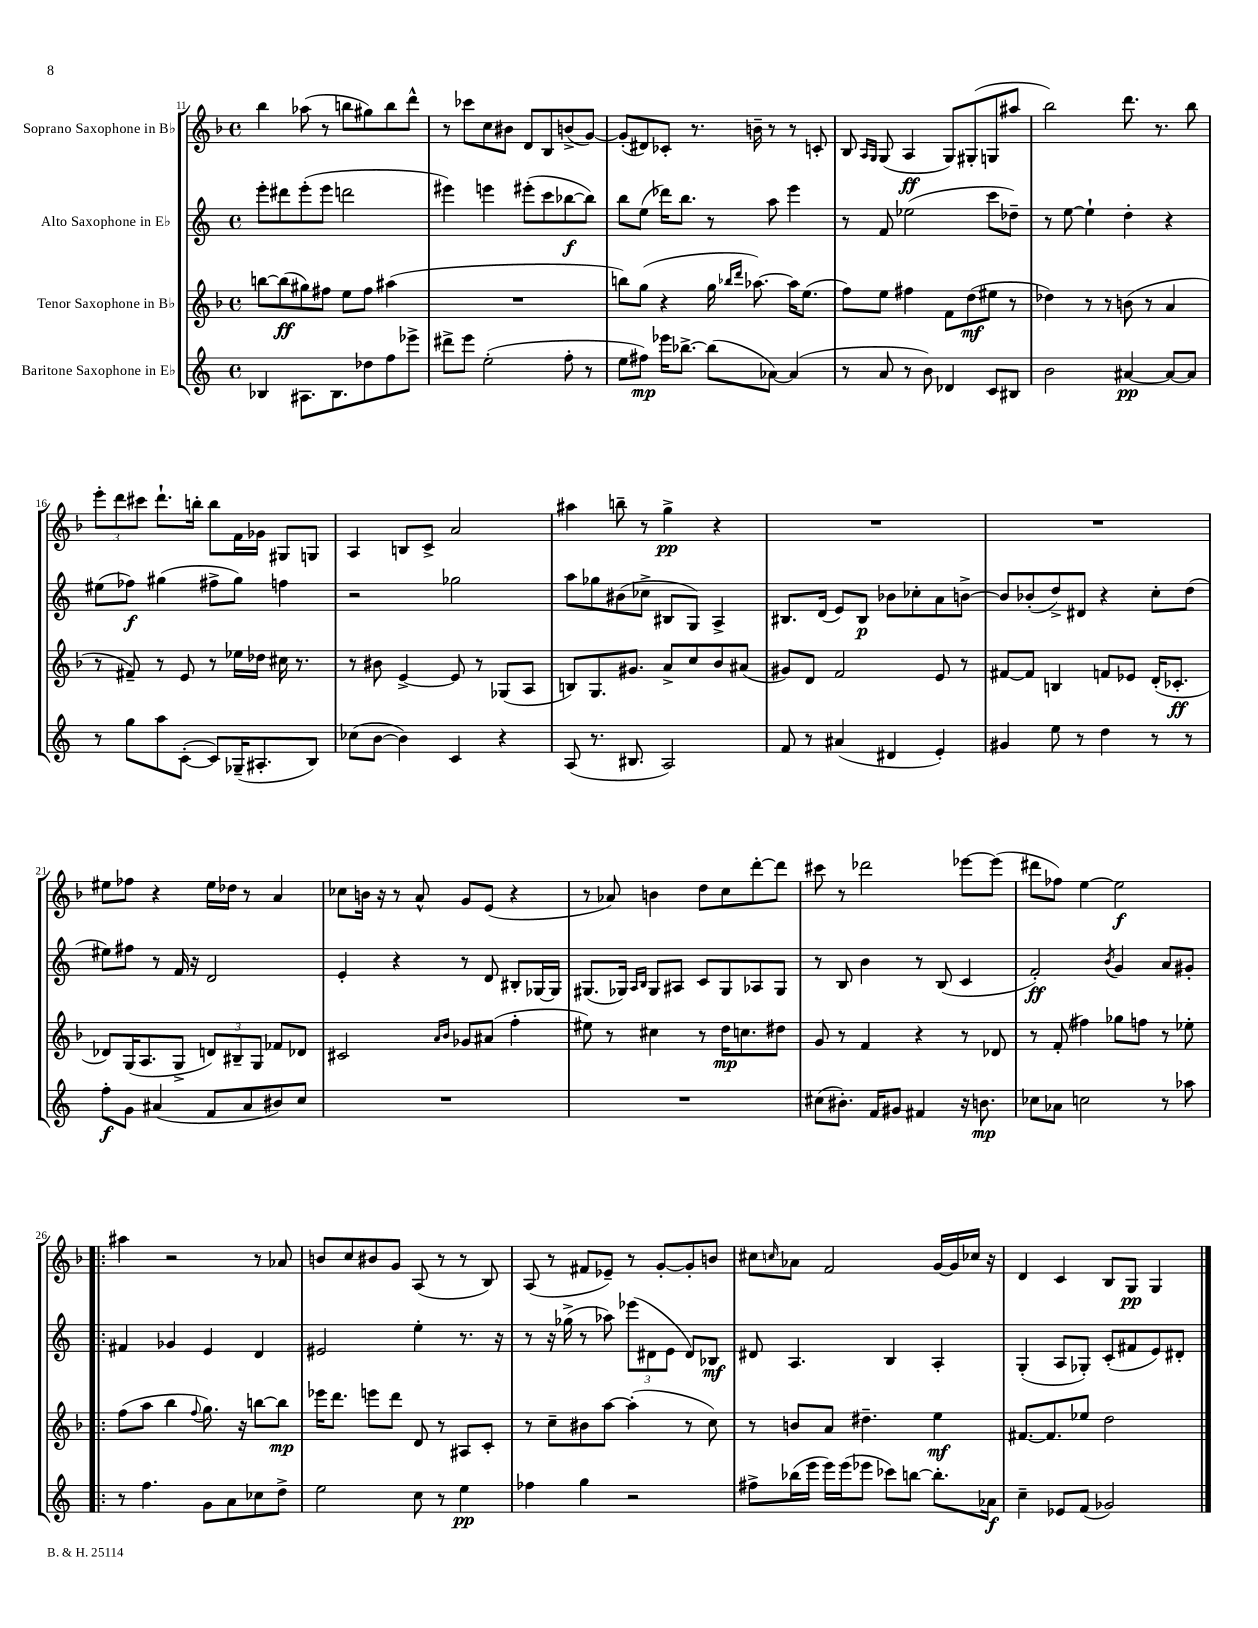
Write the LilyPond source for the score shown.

<<
\new StaffGroup <<
\new Staff = "s0" \with { instrumentName = "Soprano Saxophone in Bb" } {
    \clef treble \key f \major \defaultTimeSignature \time 4/4
    bes''4 aes''8( r8 b''8 gis''8) b''8 d'''8-^ |
    r8 ces'''8 c''8 bis'8 d'8 bes8 b'8->( g'8~) |
    g'8-.( dis'8) ces'8-. r8. b'16-- r8 r8 c'8-. |
    bes8 \grace { a16 g16 } g8( a4\ff g8) gis8-.( g8 ais''8 |
    bes''2) d'''8. r8. bes''8 |
    \tuplet 3/2 { e'''8-. d'''8 cis'''8 } d'''8.-! b''16-. b''8 f'16 ges'16 gis8 g8 |
    a4 b8 c'8-> a'2 |
    ais''4 b''8-- r8 g''4->\pp r4 |
    R1 |
    R1 |
    eis''8 fes''8 r4 eis''16 des''16 r8 a'4 |
    ces''8 b'16 r16 r8 a'8-^ g'8 e'8( r4 |
    r8 aes'8) b'4 d''8 c''8 d'''8~-. d'''8 |
    cis'''8 r8 des'''2 ees'''8~ ees'''8( |
    dis'''8 fes''8) e''4~ e''2\f |
    \bar ".|:" ais''4 r2 r8 aes'8 |
    b'8 c''8 bis'8 g'8 a8( r8 r8 bes8) |
    a8( r8 fis'8 ees'8--) r8 g'8~-. g'8-. b'8 |
    cis''8 \grace { c''16 } aes'8 f'2 g'16~ g'16 ces''16 r16 |
    d'4 c'4 bes8 g8\pp g4 \bar "|." |
}
\new Staff = "s1" \with { instrumentName = "Alto Saxophone in Eb" } {
    \clef treble \key c \major \defaultTimeSignature \time 4/4
    e'''8-. dis'''8 e'''8-.( e'''8 d'''2 |
    eis'''4) e'''4 eis'''8-.( c'''8 bes''8~\f bes''8) |
    b''8 e''8( des'''16) b''8. r8 a''8 e'''4 |
    r8 f'8 ees''2( c'''8 des''8--) |
    r8 e''8~ e''4-! d''4-. r4 |
    eis''8( fes''8\f) gis''4( fis''8-> gis''8) f''4 |
    r2 ges''2 |
    a''8 ges''8 bis'8( ces''8-> bis8 g8) a4-> |
    bis8. d'16( e'8) bis8\p bes'8 ces''8-. a'8 b'8~-> |
    b'8 bes'8-.( d''8->) dis'8 r4 c''8-. d''8( |
    eis''8) fis''8 r8 f'16 r16 d'2 |
    e'4-. r4 r8 d'8 bis8-. ges16~ ges16 |
    gis8.( ges16) \grace { a16 b16 } ges8 ais8 c'8 ges8 aes8 ges8 |
    r8 b8 b'4 r8 b8( c'4 |
    f'2-.\ff) \acciaccatura { b'8 } g'4 a'8 gis'8-. |
    \bar ".|:" fis'4 ges'4 e'4 d'4 |
    eis'2 e''4-. r8. r16 |
    r8 r16 ges''16->( r8 aes''8) \tuplet 3/2 { ees'''8( dis'8 e'8 } dis'8) bes8\mf |
    dis'8 a4. b4 a4-. |
    g4-.( a8 ges8-.) c'8-.( fis'8 e'8) dis'8-. \bar "|." |
}
\new Staff = "s2" \with { instrumentName = "Tenor Saxophone in Bb" } {
    \clef treble \key f \major \defaultTimeSignature \time 4/4
    b''8~ b''8\ff( gis''8) fis''8 e''8 fis''8 ais''4( |
    R1 |
    b''8) g''8( r4 g''16 \grace { bes''16 d'''16 } aes''8.~) aes''16 e''8.( |
    f''8) e''8 fis''4 f'8 d''8\mf( eis''8 r8 |
    des''4) r8 r8 b'8( r8 a'4 |
    r8 fis'8--) r8 e'8 r8 ees''16 des''16 cis''16 r8. |
    r8 bis'8 e'4~-> e'8 r8 ges8( a8 |
    b8) g8. gis'8. a'8-> c''8 bes'8 ais'8( |
    gis'8) d'8 f'2 e'8 r8 |
    fis'8~ fis'8 b4 f'8 ees'8 d'16-.( ces'8.-.\ff |
    des'8) g16( a8. g8-> \tuplet 3/2 { d'8) bis8-- g8 } fes'8 des'8 |
    cis'2 \grace { a'16 bes'16 } ges'8 ais'8( f''4-. |
    eis''8) r8 cis''4 r8 d''16\mp c''8. dis''8 |
    g'8 r8 f'4 r4 r8 des'8 |
    r8 f'8-.( fis''4) ges''8 f''8 r8 ees''8-. |
    \bar ".|:" f''8( a''8 bes''4 \appoggiatura { f''8 } g''8.) r16 b''8~ b''8\mp |
    ees'''16 d'''8. e'''8 d'''8 d'8 r8 ais8 c'8-. |
    r8 c''8-- bis'8 a''8~ a''4-.( r8 c''8) |
    r8 b'8 a'8 dis''4.-- e''4\mf |
    fis'8.~ fis'8. ees''8 d''2 \bar "|." |
}
\new Staff = "s3" \with { instrumentName = "Baritone Saxophone in Eb" } {
    \clef treble \key c \major \defaultTimeSignature \time 4/4
    bes4 ais8. bes8. des''8 f''8 ees'''8-> |
    dis'''8-> e'''8 e''2-.( f''8-. r8 |
    e''8 fis''8\mp) ees'''16 bes''8.~-> bes''8( aes'8~) aes'4( |
    r8 a'8 r8 b'8) des'4 c'8 bis8 |
    b'2 ais'4~\pp ais'8~ ais'8 |
    r8 g''8 a''8 c'8~-.( c'8) ges16--( ais8.-. b8) |
    ces''8( b'8~ b'4) c'4 r4 |
    a8( r8. bis8. a2) |
    f'8 r8 ais'4( dis'4 e'4-.) |
    gis'4 e''8 r8 d''4 r8 r8 |
    f''8-.\f g'8 ais'4( f'8 ais'8 bis'8) c''8 |
    R1 |
    R1 |
    cis''8( bis'8.-.) f'16 gis'8 fis'4 r16 b'8.\mp |
    ces''8 aes'8 c''2 r8 aes''8 |
    \bar ".|:" r8 f''4. g'8 a'8 ces''8 d''8-> |
    e''2 c''8 r8 e''4\pp |
    fes''4 g''4 r2 |
    fis''8-> bes''16( e'''16 e'''16) e'''16( ees'''8 ces'''8) b''8~ b''8.-. aes'16\f |
    c''4-- ees'8 f'8( ges'2) \bar "|." |
}
>>
>>
\layout { \context { \Score currentBarNumber = #11 } }
